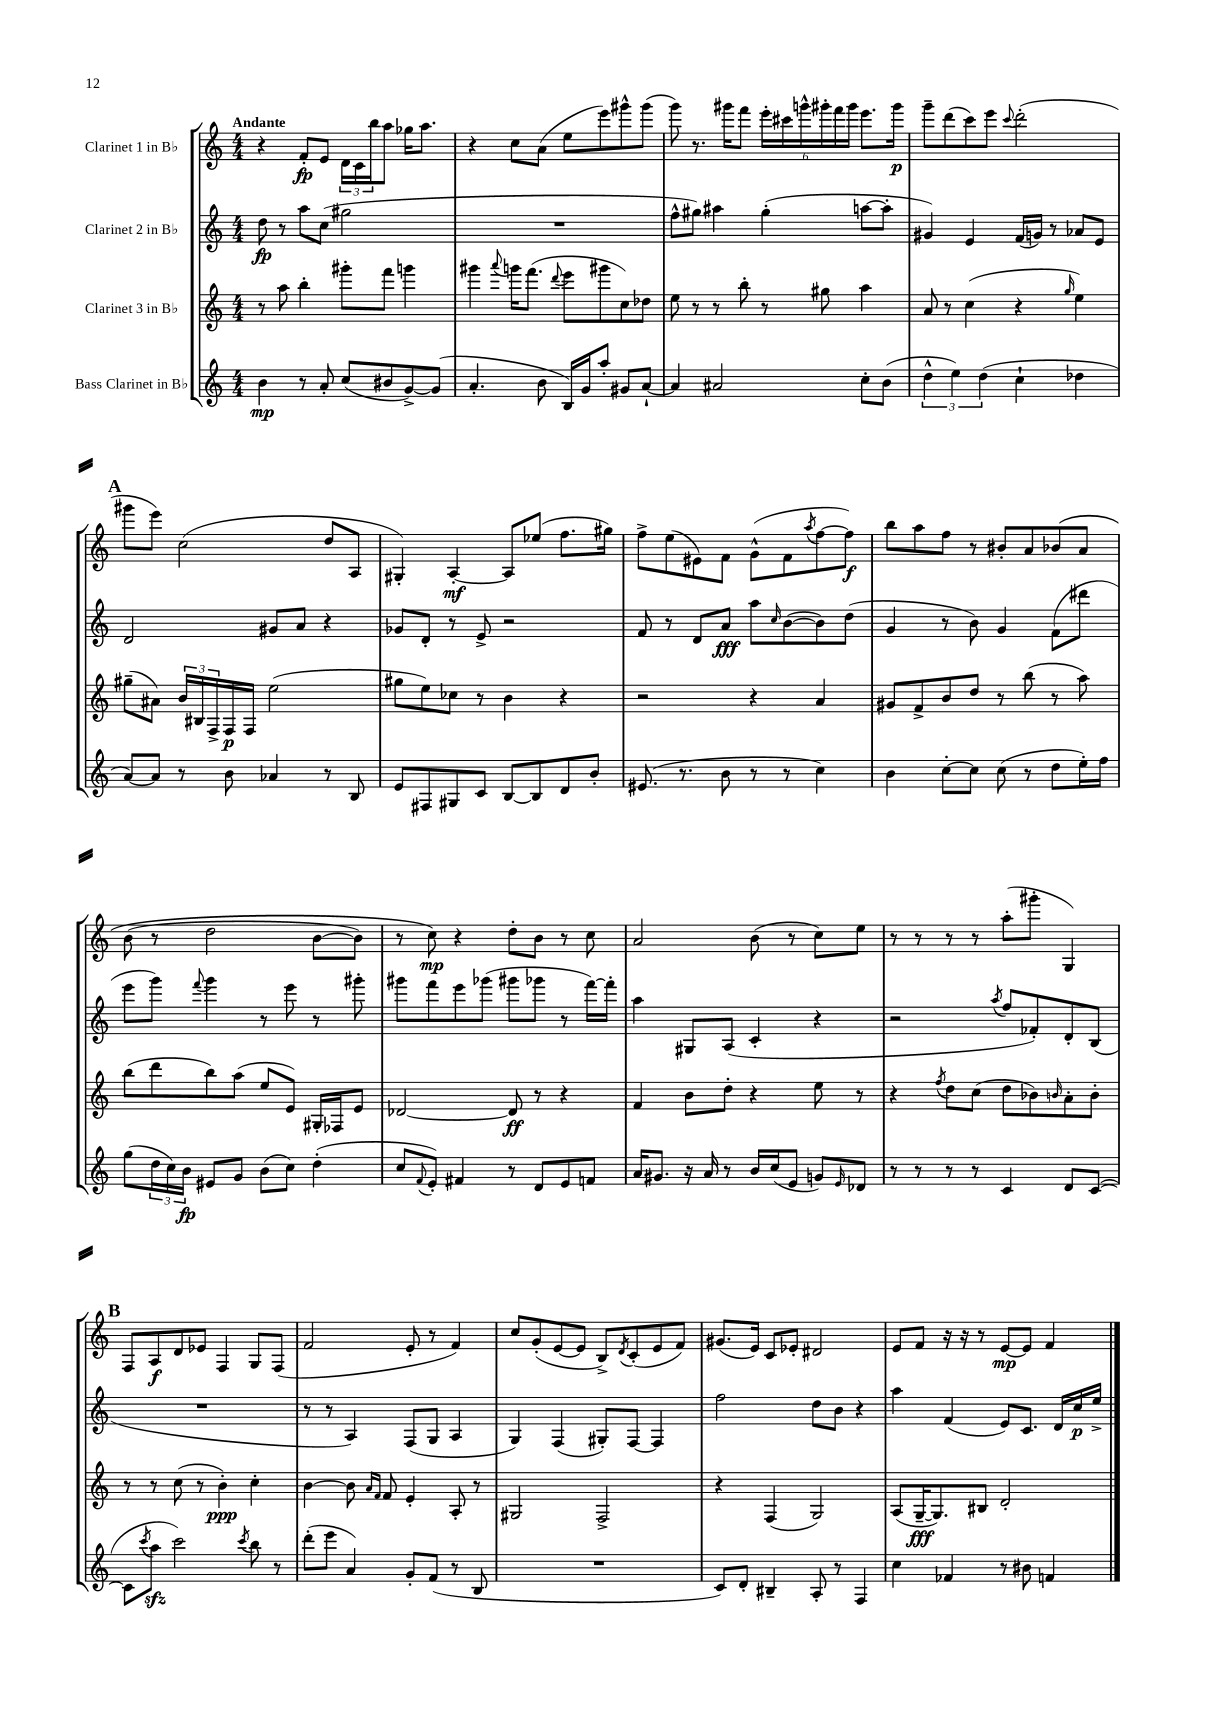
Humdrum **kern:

**kern	**kern	**kern	**kern
*staff4	*staff3	*staff2	*staff1
*clefG2	*clefG2	*clefG2	*clefG2
*k[]	*k[]	*k[]	*k[]
*M4/4	*M4/4	*M4/4	*M4/4
4b\	8r	8dd\	4r
.	8aa\	8r	.
8r	4bb'\	8aa\L	8f'/L
8a'/	.	(8cc\J	8e/J
(8cc/L	8ggg#'\L	2gg#\	24d\LL
.	.	.	24c\
.	.	.	24bb\J
8b#/	8fff\J	.	8aa\J
[8g^/)	4ggg\	.	16gg-\LK
.	.	.	8.aa\J
(8g/]J	.	.	.
=	=	=	=
4.a'/	4ggg#\	1r	4r
.	8qqaaa/	.	.
.	16ggg\LK	.	8cc\L
.	(8.fff\J	.	.
8b\	.	.	(8a\J
.	8qqddd/	.	.
16B/LL)	8eee\L	.	8ee\L
16g/J	.	.	.
8aa'/J	8ggg#\	.	8eee\)
8g#/L	8cc\)	.	8ggg#^^\
[8a`/J	8dd-\J	.	(8ggg#\J
=	=	=	=
4a/]	8ee\	8ff^^\L	8ggg\)
.	8r	8gg#\J)	8.r
2a#/	8r	4aa#\	.
.	.	.	16ggg#\LK
.	8bb'\	.	8fff\J
.	8r	(4gg#'\	24eee'\LL
.	.	.	24ccc#\
.	.	.	24ggg^^\
.	8gg#\	.	24ggg#'\
.	.	.	24fff\
.	.	.	24ggg#\JJ
8cc'\L	4aa\	[8aa\L	8.eee\L
(8b\J	.	8aa'\]J	.
.	.	.	16ggg#\Jk
=	=	=	=
6dd^^\	8a/	4g#/)	8ggg~\L
.	8r	.	(8ddd\
6ee\)	.	.	.
.	(4cc\	4e/	8ccc\)
(6dd\	.	.	.
.	.	.	8eee\J
.	.	.	8qqccc/
4cc`\	4r	(16f/LL	(2ddd'\
.	.	16g/JJ)	.
.	.	8r	.
.	16qqgg/	.	.
4dd-\	4ee\)	8a-/L	.
.	.	8e/J	.
=	=	=	=
[8a/L)	(8gg#~\L	2d/	8ggg#\L
8a/]J	8a#\J)	.	8eee\J)
8r	24b/LL	.	(2cc\
.	24B#/	.	.
.	24F^/	.	.
8b\	16F/	.	.
.	16F/JJ	.	.
4a-/	(2ee\	8g#/L	.
.	.	8a/J	.
8r	.	4r	8dd/L
8B/	.	.	8A/J
=	=	=	=
8e/L	8gg#\L	8g-/L	4G#'/)
8F#/	8ee\)	8d'/J	.
8G#/	8cc-\J	8r	[4A'/
8c/J	8r	8e^/	.
[8B/L	4b\	2r	8A/]L
8B/]	.	.	(8ee-/J
8d/	4r	.	8.ff\L
8b'/J	.	.	.
.	.	.	16gg#\Jk)
=	=	=	=
(8.e#/	2r	8f/	8ff^\L
.	.	8r	(8ee\
8.r	.	.	.
.	.	8d/L	8e#\)
8b\	.	8a/J	8f\J
8r	4r	8aa\L	(8g^^\L
.	.	16qqcc/	.
8r	.	([8b\	8f\
.	.	.	8qaa/
4cc\)	4a/	8b\])	[8ff\
.	.	(8dd\J	8ff\]J)
=	=	=	=
4b\	8g#/L	4g/	8bb\L
.	8f^/	.	8aa\
[8cc'\L	8b/	8r	8ff\J
8cc\]J	8dd/J	8b\)	8r
(8cc\	8r	4g/	8b#'/L
8r	(8bb\	.	8a/
8dd\L	8r	(8f\L	&(8b-/
16ee'\L)	8aa\)	8ddd#\J	8a/J
16ff\JJ	.	.	.
=	=	=	=
(8gg\L	(8bb\L	8eee\L	(8b\
24dd\L	8ddd\	8ggg\J)	8r
24cc\)	.	.	.
24b\JJ	.	.	.
.	.	8qqfff/	.
8e#/L	8bb\)	4ggg\	2dd\
8g/J	(8aa\J	.	.
(8b\L	8ee/L	8r	.
8cc\J)	8e/J)	8eee\	.
(4dd'\	16G#'/LL	8r	[8b\L
.	16F-/J	.	.
.	8e/J	8ggg#'\	8b\]J)
=	=	=	=
8cc/L	[2d-/	8ggg#\L	8r
8qqf/	.	.	.
8e'/J)	.	8fff\	8cc\&)
4f#/	.	8eee\	4r
.	.	(8ggg-\J	.
8r	8d-/]	8ggg#\L	8dd'\L
8d/L	8r	8ggg-\J	8b\J
8e/	4r	8r	8r
8f/J	.	[16fff\LL)	8cc\
.	.	16fff'\]JJ	.
=	=	=	=
16a/LK	4f/	4aa\	2a/
8.g#/J	.	.	.
16r	8b\L	8G#/L	.
16a/	.	.	.
8r	8dd'\J	(8A/J	.
16b/LL	4r	4c'/	(8b\
(16cc/J	.	.	.
8e/J	.	.	8r
8g/L)	8ee\	4r	8cc\L)
16qqe/	.	.	.
8d-/J	8r	.	8ee\J
=	=	=	=
8r	4r	2r	8r
8r	.	.	8r
.	8qff/	.	.
8r	8dd\L	.	8r
8r	(8cc\J	.	8r
.	.	8qaa/	.
4c/	8dd\L	8ff/L	(8aa'\L
.	8b-\)	8f-'/)	8ggg#'\J
.	16qqb/	.	.
8d/L	8a'\	8d'/	4G/)
([8c/J	8b'\J	(8B/J	.
=	=	=	=
8c\]L	8r	1r	8F/L
8qccc/	.	.	.
8aa\J	8r	.	8A/
2ccc\)	(8cc\	.	8d/
.	8r	.	8e-/J
.	4b'\)	.	4F/
8qccc/	.	.	.
8bb\	4cc'\	.	8G/L
8r	.	.	(8F/J
=	=	=	=
(8ddd'\L	[4b\	8r	2f/
8eee\J	.	8r	.
4a/)	8b\]	4A/)	.
.	16qqa/LL	.	.
.	16qqf/JJ	.	.
.	8f/	.	.
8g'/L	4e'/	(8F/L	8e'/
(8f/J	.	8G/J	8r
8r	8A'/	4A/	4f/)
8B/	8r	.	.
=	=	=	=
1r	2G#/	4G/)	8cc/L
.	.	.	(8g'/
.	.	(4F/	[8e/
.	.	.	8e/]J
.	2F^/	8G#'/L)	8B^/L)
.	.	.	8qd/
.	.	[8F/J	(8c'/
.	.	4F/]	8e/
.	.	.	8f/J)
=	=	=	=
8c/L)	4r	2ff\	(8.g#/L
8d'/J	.	.	.
.	.	.	16e/Jk)
4B#~/	(4F/	.	8c/L
.	.	.	8e-'/J
8A'/	2G/)	8dd\L	2d#/
8r	.	8b\J	.
4F/	.	4r	.
=	=	=	=
4cc\	(8A/L	4aa\	8e/L
.	[16G~/K	.	8f/J
.	8.G/])	.	.
4f-/	.	(4f/	16r
.	.	.	16r
.	8B#/J	.	8r
8r	2d'/	8e/L)	[8e/L
8b#\	.	8.c/J	8e/]J
4f/	.	.	4f/
.	.	16d/LL	.
.	.	16cc/	.
.	.	16ee^/JJ	.
==	==	==	==
*-	*-	*-	*-
